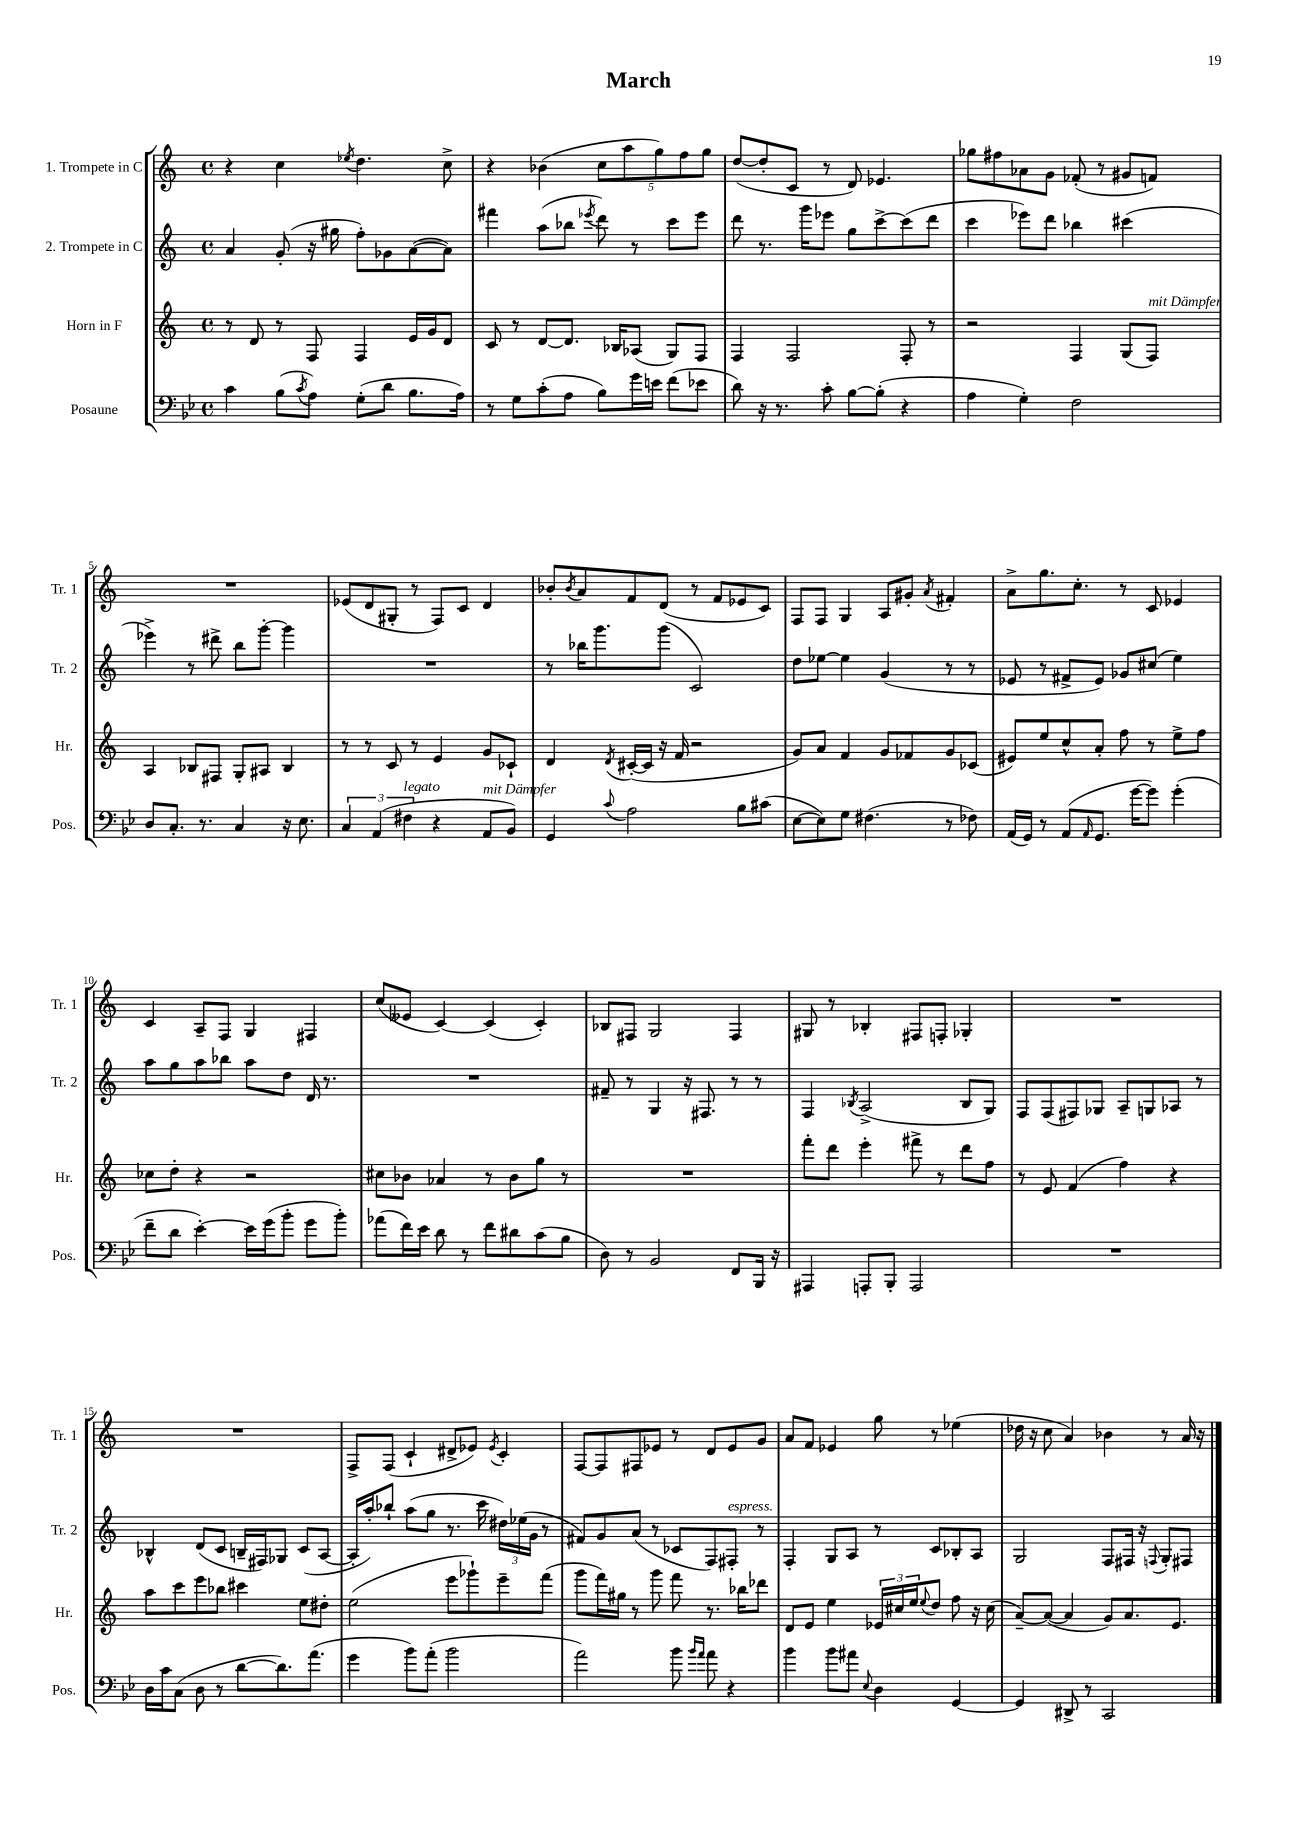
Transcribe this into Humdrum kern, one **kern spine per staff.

**kern	**kern	**kern	**kern
*staff4	*staff3	*staff2	*staff1
*clefF4	*clefG2	*clefG2	*clefG2
*k[b-e-]	*k[]	*k[]	*k[]
*M4/4	*M4/4	*M4/4	*M4/4
*met(c)	*met(c)	*met(c)	*met(c)
4c	8r	4a	4r
.	8d	.	.
(8B-	8r	(8g'	4cc
8qc	.	.	.
8A)	8F	16r	.
.	.	16gg#	.
.	.	.	8qee-
(8G'	4F	8ff')	4.dd
8d	.	8g-	.
8.B-	16e	([8a	.
.	16g	.	.
.	8d	8a])	8cc^
16A)	.	.	.
=	=	=	=
8r	8c	4fff#	4r
8G	8r	.	.
(8c'	[8d	(8aa	(4b-
8A	8.d]	8bb-	.
.	.	8qeee-	.
8B-)	.	8ddd)	10cc
.	16B-	.	.
.	.	.	10aa
16g	(8A-	8r	.
16e	.	.	.
.	.	.	10gg)
(8f	8G)	8ccc	.
.	.	.	10ff
8e-	8F	8eee-	.
.	.	.	10gg
=	=	=	=
8d)	4F	8ddd	([8dd
16r	.	8.r	8dd']
8.r	.	.	.
.	2F	.	8c
.	.	16ggg	.
8c'	.	8eee-	8r
[8B-	.	8gg	8d)
(8B-']	.	[8ccc^	4.e-
4r	8F'	(8ccc]	.
.	8r	8ddd	.
=	=	=	=
4A	2r	4ccc	8gg-
.	.	.	8ff#
4G')	.	8eee-)	8a-
.	.	8ddd	8g
2F	4F	4bb-	(8f-'
.	.	.	8r
.	(8G	(4ccc#	8g#
.	8F)	.	8f)
=	=	=	=
8D	4A	4eee-^)	1r
8.C'	.	.	.
.	8B-	8r	.
8.r	.	.	.
.	8F#	8ddd#^	.
4C	8G'	8bb	.
.	8A#	[8ggg'	.
16r	4B-	4ggg]	.
8.E-	.	.	.
=	=	=	=
6C	8r	1r	(8e-
.	8r	.	8d
(6AA	.	.	.
.	8c	.	8G#'
6F#	.	.	.
.	8r	.	8r
4r	4e	.	8F)
.	.	.	8c
8AA	8g	.	4d
8BB-)	8c-`	.	.
=	=	=	=
4GG	4d	8r	8b-'
.	.	.	8qb-
.	.	16bb-	8a
.	.	8.ggg	.
8qqc	8qd	.	.
2A	([16c#'	.	8f
.	16c#]	.	.
.	16r	(8ggg	(8d
.	16f	.	.
.	2r	2c)	8r
.	.	.	8f
8B-	.	.	8e-
(8c#	.	.	8c)
=	=	=	=
[8E-	8g)	8dd	8F
8E-])	8a	[8ee-	8F
8G	4f	4ee-]	4G
(4.F#	.	.	.
.	8g	(4g	8A
.	8f-	.	8g#'
.	.	.	8qa
8r	8g	8r	4f#'
8F-)	(8c-	8r	.
=	=	=	=
(16AA	8e#)	8e-	8a^
16GG)	.	.	.
8r	8ee	8r	8.gg
(8AA	8cc^^	8f#^	.
.	.	.	8.cc'
16qqAA	.	.	.
8.GG	8a'	8e-)	.
.	8ff	8g-	8r
[16g	.	.	.
8g])	8r	(8cc#	8c
(4g'	8ee^	4ee)	4e-
.	8ff	.	.
=	=	=	=
8f~	8cc-	8aa	4c
8d	8dd'	8gg	.
[4e-')	4r	8aa	8A~
.	.	8bb-	8F
16e-]	2r	8aa	4G
(16g	.	.	.
8b-'	.	8dd	.
8g	.	16d	4F#
.	.	8.r	.
8b-')	.	.	.
=	=	=	=
(8a-	8cc#	1r	(8cc
16f)	8b-	.	8e--
16e-	.	.	.
8d	4a-	.	[4c)
8r	.	.	.
8f	8r	.	(4c]
8d#	8b-	.	.
(8c	8gg	.	4c')
8B-	8r	.	.
=	=	=	=
8D)	1r	8f#~	8B-
8r	.	8r	8F#
2BB-	.	4G	2G
.	.	16r	.
.	.	8.F#	.
8FF	.	8r	4F#
16BBB-	.	8r	.
16r	.	.	.
=	=	=	=
4AAA#	8fff'	4F	8G#
.	8ddd	.	8r
.	.	8qB-	.
8AAA'	4eee'	(2A^	4B-'
8BBB-'	.	.	.
2AAA	8fff#^	.	8F#
.	8r	.	8F'
.	8ddd	8B-	4G-'
.	8ff	8G)	.
=	=	=	=
1r	8r	8F	1r
.	8e	(8F	.
.	(4f	8F#)	.
.	.	8G-	.
.	4ff)	8A~	.
.	.	8G	.
.	4r	8A-	.
.	.	8r	.
=	=	=	=
16D	8aa	4B-^^	1r
16c	.	.	.
(8C	8ccc	.	.
8D	8eee	(8d	.
8r	8bb-	8c	.
[8d	4ccc#	16B~	.
.	.	16F#)	.
8.d])	.	8G-	.
.	8ee	(8c	.
(8.a	.	.	.
.	8dd#'	[8A	.
=	=	=	=
4g	(2ee	16A']	8F^
.	.	16aa')	.
.	.	8bb-`	(8F
8b-)	.	(8aa	4c`
(8a'	.	8gg	.
2b-	8eee	8.r	8d#^
.	8ggg-`)	.	8e-)
.	.	16ccc	.
.	.	.	8qe-
.	8eee~	24dd#)	4c'
.	.	(24ee-	.
.	.	24g	.
.	(8fff	8r	.
=	=	=	=
2a)	8ggg	8f#)	[8F
.	16fff)	8g	8F]
.	16gg#	.	.
.	8r	(8a	8F#
.	8ggg	8r	8e-
8b-	8fff	8c-	8r
16qqb-	.	.	.
16qqa	.	.	.
8a	8.r	8F)	8d
4r	.	8F#'	8e-
.	16bb-	.	.
.	8ddd-	8r	8g
=	=	=	=
4b-	8d	4F'	8a
.	8e	.	8f
8b-	4ee	8G	4e-
8a#	.	8A	.
8qqE-	.	.	.
4D	24e-	8r	8gg
.	24cc#	.	.
.	24ee	.	.
.	8qqee	.	.
.	8dd	8c	8r
[4GG	8ff	8B-'	(4ee-
.	16r	8A	.
.	(16cc#	.	.
=	=	=	=
4GG]	[8a~)	2G	16dd-
.	.	.	16r
.	(8a_	.	8cc
8DD#^	4a]	.	4a)
8r	.	.	.
2CC	8g)	8F	4b-
.	8.a	16F#	.
.	.	16r	.
.	.	8qqF	.
.	.	8G'	8r
.	8.e	.	.
.	.	8F#	16a
.	.	.	16r
==	==	==	==
*-	*-	*-	*-
